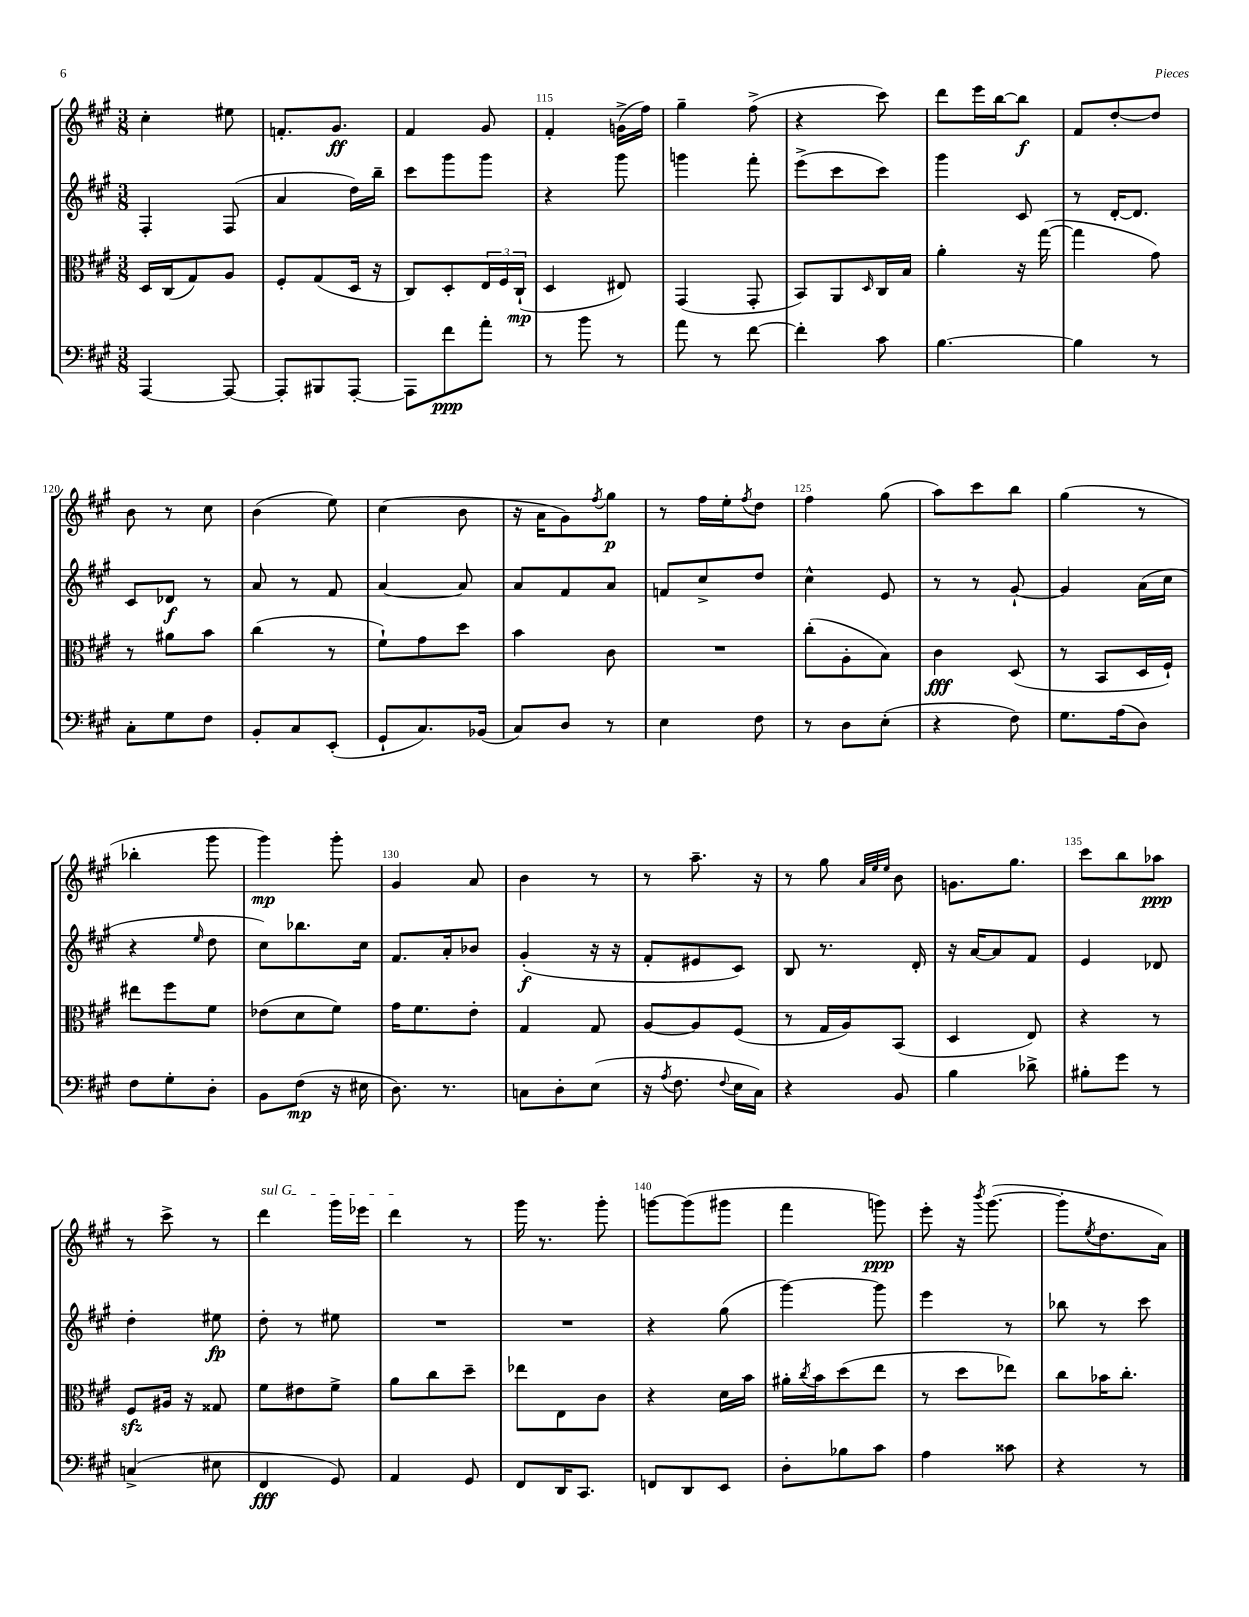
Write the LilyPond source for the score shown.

<<
\new StaffGroup <<
\new Staff = "s0" {
    \clef treble \key a \major \numericTimeSignature \time 3/8
    cis''4-. eis''8 |
    f'8.-. gis'8.\ff |
    fis'4 gis'8 |
    fis'4-. g'16->( fis''16) |
    gis''4-- fis''8->( |
    r4 cis'''8) |
    d'''8 e'''16 b''16~ b''8\f |
    fis'8 d''8~-. d''8 |
    b'8 r8 cis''8 |
    b'4( e''8) |
    cis''4( b'8 |
    r16 a'16 gis'8) \acciaccatura { fis''8 } gis''8\p |
    r8 fis''16 e''16-. \acciaccatura { fis''8 } d''8 |
    fis''4 gis''8( |
    a''8) cis'''8 b''8 |
    gis''4( r8 |
    bes''4-. gis'''8 |
    gis'''4\mp) gis'''8-. |
    gis'4 a'8 |
    b'4 r8 |
    r8 a''8.-- r16 |
    r8 gis''8 \grace { a'32 e''32 e''32 } b'8 |
    g'8. gis''8. |
    cis'''8 b''8 aes''8\ppp |
    r8 cis'''8-> r8 |
    \once \override TextSpanner.bound-details.left.text = \markup { \italic "sul G" } d'''4\startTextSpan gis'''16 ees'''16 |
    d'''4\stopTextSpan r8 |
    gis'''16 r8. gis'''8-. |
    g'''8~ g'''8( gis'''8 |
    fis'''4 g'''8\ppp) |
    e'''8-. r16 \acciaccatura { b'''8 } gis'''8.~( |
    gis'''8-. \acciaccatura { e''8 } d''8. a'16) \bar "|." |
}
\new Staff = "s1" {
    \clef treble \key a \major \numericTimeSignature \time 3/8
    fis4-. fis8( |
    a'4 d''16) b''16-- |
    cis'''8 gis'''8 gis'''8 |
    r4 gis'''8 |
    g'''4 fis'''8-. |
    e'''8->( cis'''8 cis'''8) |
    gis'''4 cis'8 |
    r8 d'16~-. d'8. |
    cis'8 des'8\f r8 |
    a'8 r8 fis'8 |
    a'4~ a'8 |
    a'8 fis'8 a'8 |
    f'8 cis''8-> d''8 |
    cis''4-^ e'8 |
    r8 r8 gis'8~-! |
    gis'4 a'16( cis''16 |
    r4 \grace { e''16 } d''8 |
    cis''8) bes''8. cis''16 |
    fis'8. a'16-. bes'8 |
    gis'4-.\f( r16 r16 |
    fis'8-. eis'8 cis'8) |
    b8 r8. d'16-. |
    r16 a'16~ a'8 fis'8 |
    e'4 des'8 |
    d''4-. eis''8\fp |
    d''8-. r8 eis''8 |
    R4. |
    R4. |
    r4 gis''8( |
    gis'''4~) gis'''8 |
    e'''4 r8 |
    bes''8 r8 cis'''8 \bar "|." |
}
\new Staff = "s2" {
    \clef alto \key a \major \numericTimeSignature \time 3/8
    d16 cis16( gis8) a8 |
    fis8-. gis8( d16 r16 |
    cis8) d8-. \tuplet 3/2 { e16 fis16 cis16-!\mp( } |
    d4 eis8) |
    gis,4( gis,8-. |
    b,8) a,8 \grace { d16 } cis16 b16 |
    a'4-. r16 gis''16~( |
    gis''4 gis'8) |
    r8 ais'8 b'8 |
    cis''4( r8 |
    fis'8-!) gis'8 d''8 |
    b'4 cis'8 |
    R4. |
    cis''8-.( a8-. b8) |
    cis'4\fff d8( |
    r8 b,8 d16 fis16-!) |
    eis''8 fis''8 fis'8 |
    ees'8( d'8 fis'8) |
    gis'16 fis'8. e'8-. |
    gis4 gis8 |
    a8~ a8 fis8( |
    r8 gis16 a16) b,8( |
    d4 e8) |
    r4 r8 |
    fis8\sfz ais16 r16 gisis8 |
    fis'8 eis'8 fis'8-> |
    a'8 cis''8 d''8-- |
    ees''8 e8 cis'8 |
    r4 d'16 b'16 |
    ais'16-. \acciaccatura { cis''8 } b'16 d''8( e''8 |
    r8 d''8 ees''8) |
    cis''8 bes'16 cis''8.-. \bar "|." |
}
\new Staff = "s3" {
    \clef bass \key a \major \numericTimeSignature \time 3/8
    a,,4~ a,,8~ |
    a,,8-. bis,,8 a,,8~-. |
    a,,8 fis'8\ppp a'8-. |
    r8 b'8 r8 |
    a'8 r8 fis'8~ |
    fis'4-. cis'8 |
    b4.~ |
    b4 r8 |
    cis8-. gis8 fis8 |
    b,8-. cis8 e,8-.( |
    gis,8-! cis8.) bes,16( |
    cis8) d8 r8 |
    e4 fis8 |
    r8 d8 e8-.( |
    r4 fis8) |
    gis8. a16( d8) |
    fis8 gis8-. d8-. |
    b,8 fis8\mp( r16 eis16 |
    d8.) r8. |
    c8 d8-. e8( |
    r16 \acciaccatura { a8 } fis8. \appoggiatura { fis8 } e16 cis16) |
    r4 b,8 |
    b4 des'8-> |
    bis8-. gis'8 r8 |
    c4->( eis8 |
    fis,4\fff gis,8) |
    a,4 gis,8 |
    fis,8 d,16 cis,8. |
    f,8 d,8 e,8 |
    d8-. bes8 cis'8 |
    a4 cisis'8 |
    r4 r8 \bar "|." |
}
>>
>>
\layout { \context { \Score currentBarNumber = #112 \override BarNumber.break-visibility = ##(#f #t #t) barNumberVisibility = #(every-nth-bar-number-visible 5) } }
